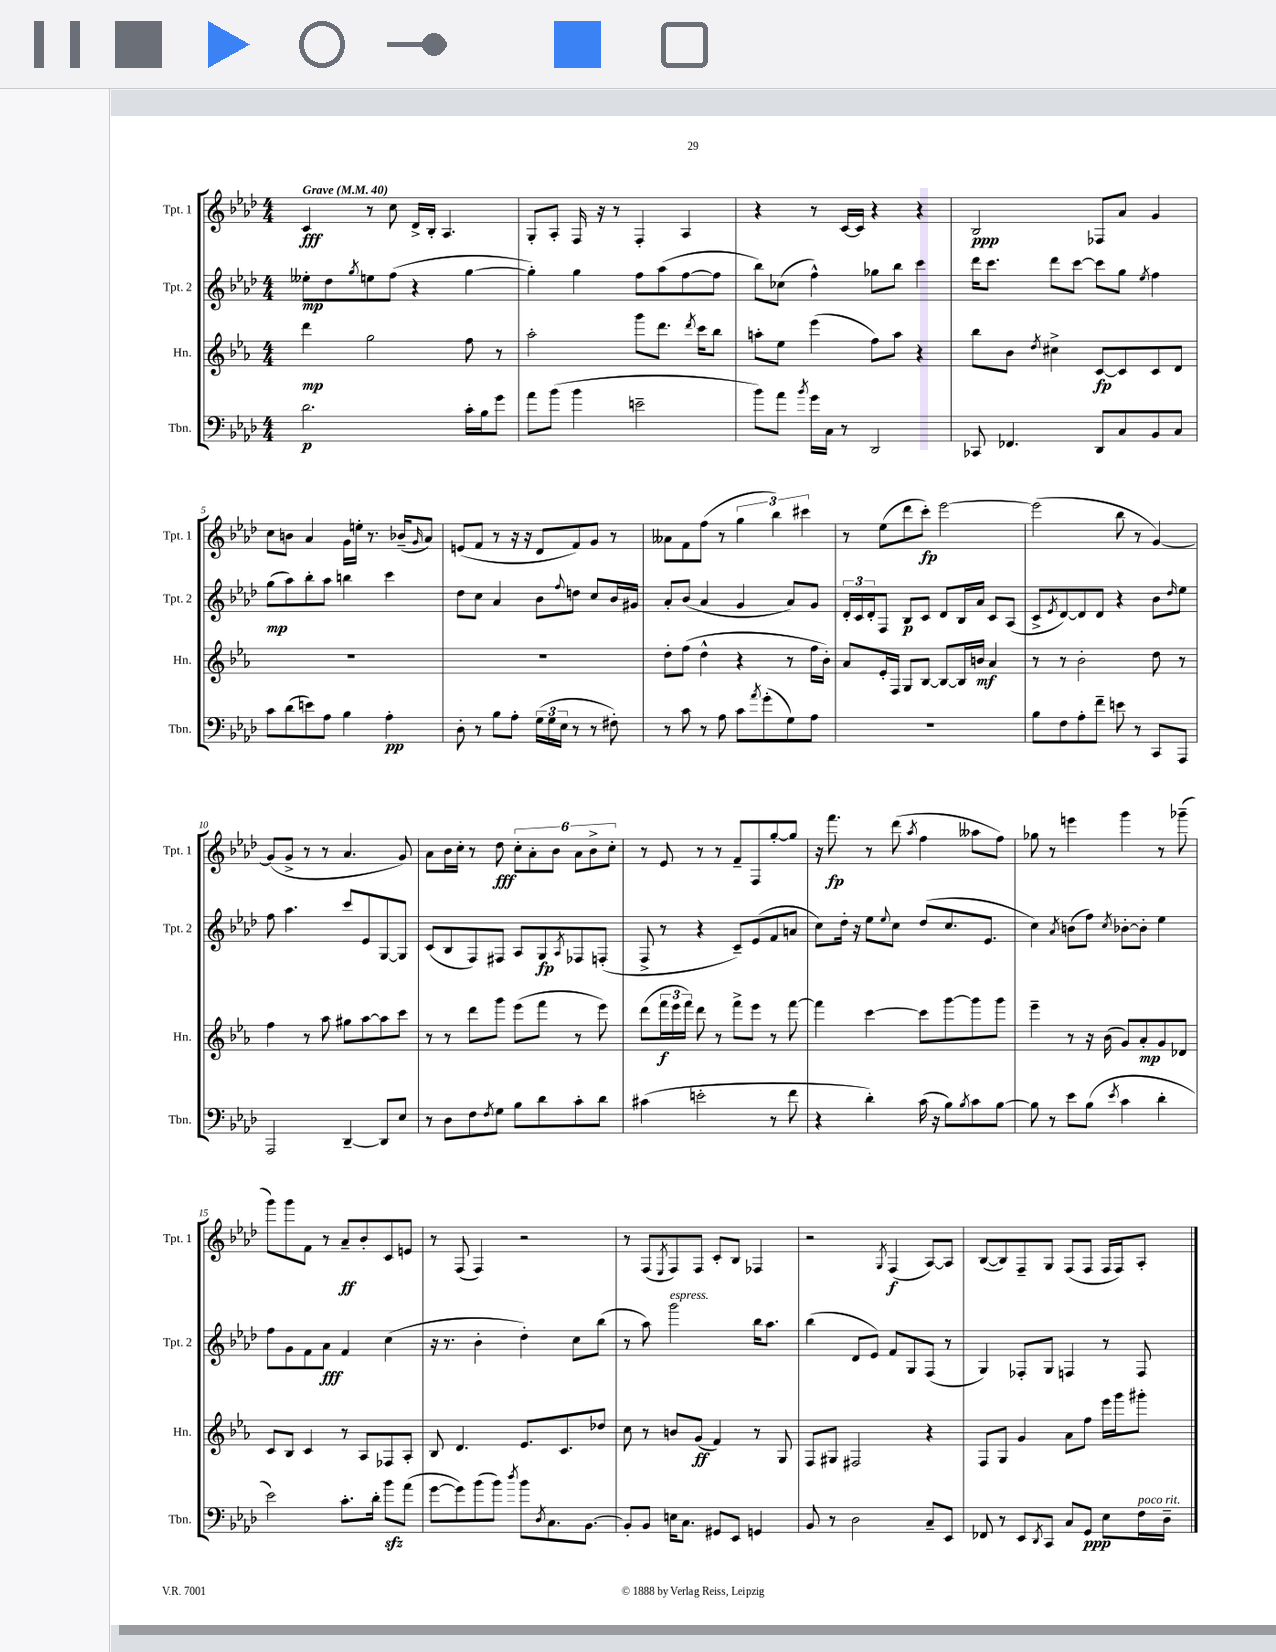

**kern	**kern	**kern	**kern
*staff4	*staff3	*staff2	*staff1
*clefF4	*clefG2	*clefG2	*clefG2
*k[b-e-a-d-]	*k[b-e-a-]	*k[b-e-a-d-]	*k[b-e-a-d-]
*M4/4	*M4/4	*M4/4	*M4/4
*MM40	*MM40	*MM40	*MM40
2.d-	4ddd	8ee--'	4c
.	.	8dd-	.
.	.	8qgg	.
.	2gg	8ee	8r
.	.	(8ff	8cc
.	.	4r	16d-^
.	.	.	16B-'
.	.	.	4.A-
16c'	8ff	[4gg	.
16B-	.	.	.
8g	8r	.	.
=	=	=	=
8a-	2aa-'	4gg'])	8G'
(8b-	.	.	8A-'
4b-	.	4gg	16F
.	.	.	16r
.	.	.	8r
2e~	8ggg	8ff	4F'
.	8.ddd	(8aa-	.
.	.	[8ff	4A-
.	8qddd	.	.
.	16ccc	.	.
.	8bb-	8ff]	.
=	=	=	=
8b-)	8aa'	8bb-)	4r
8a-	8ee-	(8cc-	.
8qb-	.	.	.
16g	(4eee-	4ff^^)	8r
16C	.	.	.
8r	.	.	[16c
.	.	.	16c]
2DD-	8ff)	8gg-	4r
.	8aa	8bb-	.
.	4r	4ccc	4r
=	=	=	=
8CC-	8bb-	16ddd-	2B-
.	.	8.ccc	.
4.FF-	8b-	.	.
.	8qdd	.	.
.	4cc#^	8ddd-	.
.	.	[8ccc	.
8DD-	[8c	8ccc]	8F-
8C	8c]	8gg	8a-
.	.	8qee-	.
8BB-	8c	4ff	4g
8C	8d	.	.
=	=	=	=
8c	1r	(8gg	8cc
(8d-	.	8aa-)	8b
8e)	.	8bb-'	4a-
8A-	.	8aa-	.
4B-	.	4bb	16g
.	.	.	16ee'
.	.	.	8.r
4A-'	.	4ccc	.
.	.	.	(16b-~
.	.	.	16qqg
.	.	.	8a-)
=	=	=	=
8D-'	1r	8dd-	(8e
8r	.	8cc	8f
8B-	.	4a-	8r
8A-'	.	.	16r
.	.	.	16r
(24G	.	8b-	8d-
24G	.	.	.
24E-	.	.	.
.	.	8qqff	.
8r	.	8dd	8f)
8r	.	8cc	8g
8F#')	.	16b-	8r
.	.	16g#	.
=	=	=	=
8r	8dd'	8a-'	8a--
8c	(8ff	(8b-	8f
8r	4dd^^	4a-	(8ff
8A-	.	.	8r
8c	4r	4g	6gg
8qa-	.	.	.
(8g'	.	.	.
.	.	.	6bb-)
8G)	8r	8a-)	.
.	.	.	6ccc#
8A-	16ff	8g	.
.	16b-')	.	.
=	=	=	=
1r	8a-	24d-'	8r
.	.	24c	.
.	.	24d-'	.
.	16e-'	8F	(8ee-
.	16F	.	.
.	8G	8B-	8ddd-
.	[8B-	8c	8ccc')
.	8B-_	8d-	[2eee-
.	16B-]	16B-	.
.	16b	16a-	.
.	4a-	8c	.
.	.	(8A-	.
=	=	=	=
8B-	8r	8c^	(2eee-]
.	.	8qe-	.
8F	8r	[8d-)	.
8A-'	2b-'	8d-]	.
8f~	.	8d-	.
8e	.	4r	8bb-
8r	.	.	8r
8CC	8dd	8b-	[4g)
.	.	16qqdd-	.
8AAA-	8r	8ee-	.
=	=	=	=
2AAA-	4ff	8ff	(8g]
.	.	4.aa-	8g^
.	8r	.	8r
.	8aa-	.	8r
[4DD-~	8gg#	8ccc	4.a-
.	[8aa-	8e-	.
8DD-]	8aa-]	[8G	.
8E-	8ccc	8G]	8g)
=	=	=	=
8r	8r	(8c	8a-
8D-	8r	8B-	16b-
.	.	.	16cc'
8F	8ddd	8F)	8r
8qF	.	.	.
8G	8ggg	8F#	8dd-
8B-	(8eee-	8A-	12cc'
.	.	.	12a-'
8d-	8fff	8G	.
.	.	.	12b-
.	.	8qA-	.
8c'	8r	8F-	12a-
.	.	.	12b-^
8d-	8eee-)	(8F'	.
.	.	.	12cc'
=	=	=	=
(4c#	(8ddd	8F^	8r
.	24fff	8r	8e-
.	24eee-	.	.
.	24fff)	.	.
2e'	8ddd	4r	8r
.	8r	.	8r
.	8fff^	8c~)	8f~
.	8eee-	(8e-	8F
8r	8r	8f	[8gg'
8f	[8fff	8a	8gg]
=	=	=	=
4r	4fff]	8cc)	16r
.	.	.	8.fff
.	.	16dd-'	.
.	.	16r	.
4d-')	[4ccc	8ee-	8r
.	.	8qqee-	.
.	.	8cc	(8ddd-
.	.	.	8qaa-
(16c	8ccc]	(8dd-	4ff
16r	.	.	.
8B-)	[8ggg	8.cc	.
8qB-	.	.	.
8c	8ggg]	.	8aa--
.	.	8.e-	.
[8B-	8ggg	.	8ff)
=	=	=	=
8B-]	4eee-~	4cc)	8gg-
8r	.	.	8r
.	.	8qa-	.
8e-	8r	(8b	4eee
(8B-	16r	8ff)	.
.	(16b-	.	.
8qe-	.	8qcc	.
4c	8g)	[8b-'	4ggg
.	8a-'	8b-']	.
4d-'	8g	4ee-	8r
.	8d-	.	(8ggg-~
=	=	=	=
2e-)	8c	8ff	8ggg)
.	8B-	8g	8ggg
.	4c	8f	8f
.	.	8a-	8r
8.c'	8r	4f	8a-~
.	8A-	.	8b-'
16d-'	.	.	.
8b-	8F-	(4cc	8c
(8a-	8A-'	.	8e
=	=	=	=
[8g	8B-	16r	8r
.	.	8.r	.
8g])	4.d	.	(8F
(8b-	.	4b-'	4F)
8b-)	.	.	.
8qdd-	.	.	.
8b-	8.e-	4dd-')	2r
8qD-	.	.	.
8.C	.	.	.
.	8.c	.	.
.	.	8cc	.
[8.BB-	.	.	.
.	8dd-	(8bb-	.
=	=	=	=
8BB-']	8cc	8r	8r
8BB-	8r	8aa-)	(8F
.	.	.	8qE-
16E	8b	2ggg	8F)
8.C	.	.	.
.	(8g	.	8F
8GG#	4f)	.	8c'
8EE-	.	.	8B-
4GG	8r	16bb-	4F-
.	.	8.aa-	.
.	8G	.	.
=	=	=	=
8BB-	8F	(4bb-	2r
8r	8G#	.	.
2D-	2F#	8d-	.
.	.	8e-)	.
.	.	.	8qG
.	.	8f	(4F
.	.	8G	.
8C~	4r	(8F	[8A-)
8EE-	.	8r	8A-]
=	=	=	=
8FF-	8F	4G)	([8B-
8r	8G	.	8B-])
8EE-	4g	8F-'	8F~
8qDD-	.	.	.
8CC	.	8G	8G
8C	8a-	4F	(8F
8GG	8ff	.	8F
8E-	16eee-	8r	16F
.	16ggg	.	16F)
16F	8ggg#'	8F	8A-'
16D-~	.	.	.
==	==	==	==
*-	*-	*-	*-
